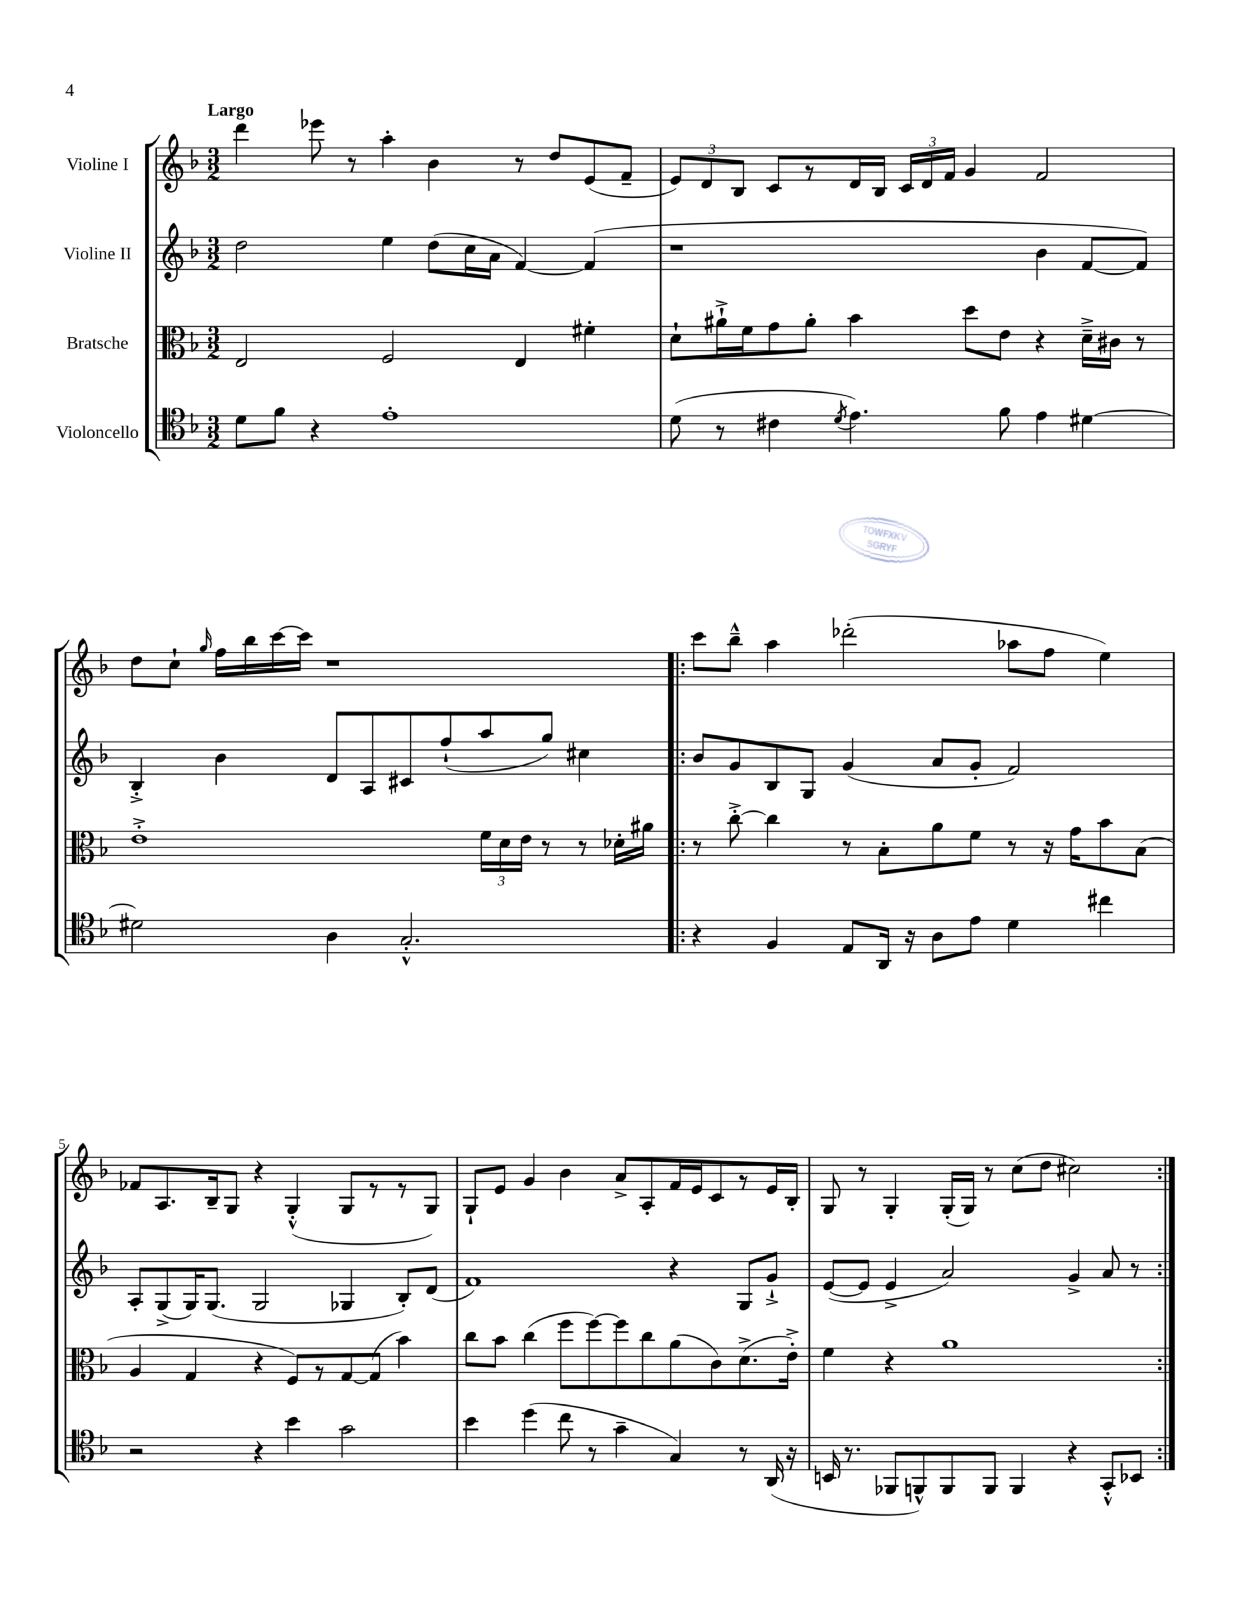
<<
\new StaffGroup <<
\new Staff = "s0" \with { instrumentName = "Violine I" } {
    \clef treble \key f \major \numericTimeSignature \time 3/2 \tempo "Largo"
    \autoBeamOff d'''4 ees'''8 r8 a''4-. bes'4 r8 d''8[ e'8( f'8]-- |
    \tuplet 3/2 { e'8[) d'8 bes8] } c'8[ r8 d'16 bes16] \tuplet 3/2 { c'16[ d'16 f'16] } g'4 f'2 |
    d''8[ c''8]-! \grace { g''16 } f''16[ bes''16 c'''16~ c'''16] r1 |
    \repeat volta 2 { c'''8[ bes''8]---^ a''4 des'''2-.( aes''8[ f''8] e''4) |
    fes'8[ a8. bes16-- g8] r4 g4-.-^( g8[ r8 r8 g8]) |
    g8[-! e'8] g'4 bes'4 a'8[-> a8-. f'16 e'16 c'8 r8 e'16 bes16]-. |
    g8 r8 g4-. g16[-.( g16]) r8 c''8[( d''8] cis''2) | }
}
\new Staff = "s1" \with { instrumentName = "Violine II" } {
    \clef treble \key f \major \numericTimeSignature \time 3/2
    \autoBeamOff d''2 e''4 d''8[( c''16 a'16] f'4~) f'4( |
    r1 bes'4 f'8[~ f'8]) |
    bes4-.-> bes'4 d'8[ a8 cis'8 f''8-!( a''8 g''8]) cis''4 |
    \repeat volta 2 { bes'8[ g'8 bes8 g8] g'4( a'8[ g'8]-. f'2) |
    a8[-. g8->( g16) g8.]( g2 ges4 bes8[-.) d'8]( |
    f'1) r4 g8[ g'8]-!-> |
    e'8[~( e'8] e'4-> a'2) g'4-> a'8 r8 | }
}
\new Staff = "s2" \with { instrumentName = "Bratsche" } {
    \clef alto \key f \major \numericTimeSignature \time 3/2
    \autoBeamOff e2 f2 e4 fis'4-. |
    d'8[-! ais'16-!-> f'16 g'8 ais'8]-. bes'4 d''8[ e'8] r4 d'16[---> cis'16] r8 |
    e'1-.-> \tuplet 3/2 { f'16[ d'16 e'16] } r8 r8 des'16[-. ais'16] |
    \repeat volta 2 { r8 c''8~-.-> c''4 r8 bes8[-. a'8 f'8] r8 r16 g'16[ bes'8 bes8]( |
    a4 g4 r4 f8[) r8 g8~ g8]( bes'4) |
    c''8[ bes'8] c''4( f''8[ f''8~) f''8 c''8 a'8( c'8) d'8.->( e'16]-.->) |
    f'4 r4 a'1 | }
}
\new Staff = "s3" \with { instrumentName = "Violoncello" } {
    \clef tenor \key f \major \numericTimeSignature \time 3/2
    \autoBeamOff d'8[ f'8] r4 e'1-. |
    d'8( r8 cis'4 \acciaccatura { d'8 } e'4.) f'8 e'4 dis'4~ |
    dis'2 a4 g2.-.-^ |
    \repeat volta 2 { r4 f4 e8[ a,16] r16 a8[ e'8] d'4 cis''4 |
    r2 r4 bes'4 g'2 |
    bes'4 d''4( c''8 r8 g'4-- g4) r8 a,16( r16 |
    b,16 r8. fes,8[ f,8-^) f,8 f,8] f,4 r4 g,8[-.-^ bes,8] | }
}
>>
>>
\layout { \context { \Score \override BarNumber.break-visibility = ##(#f #t #t) barNumberVisibility = #(every-nth-bar-number-visible 5) } }
